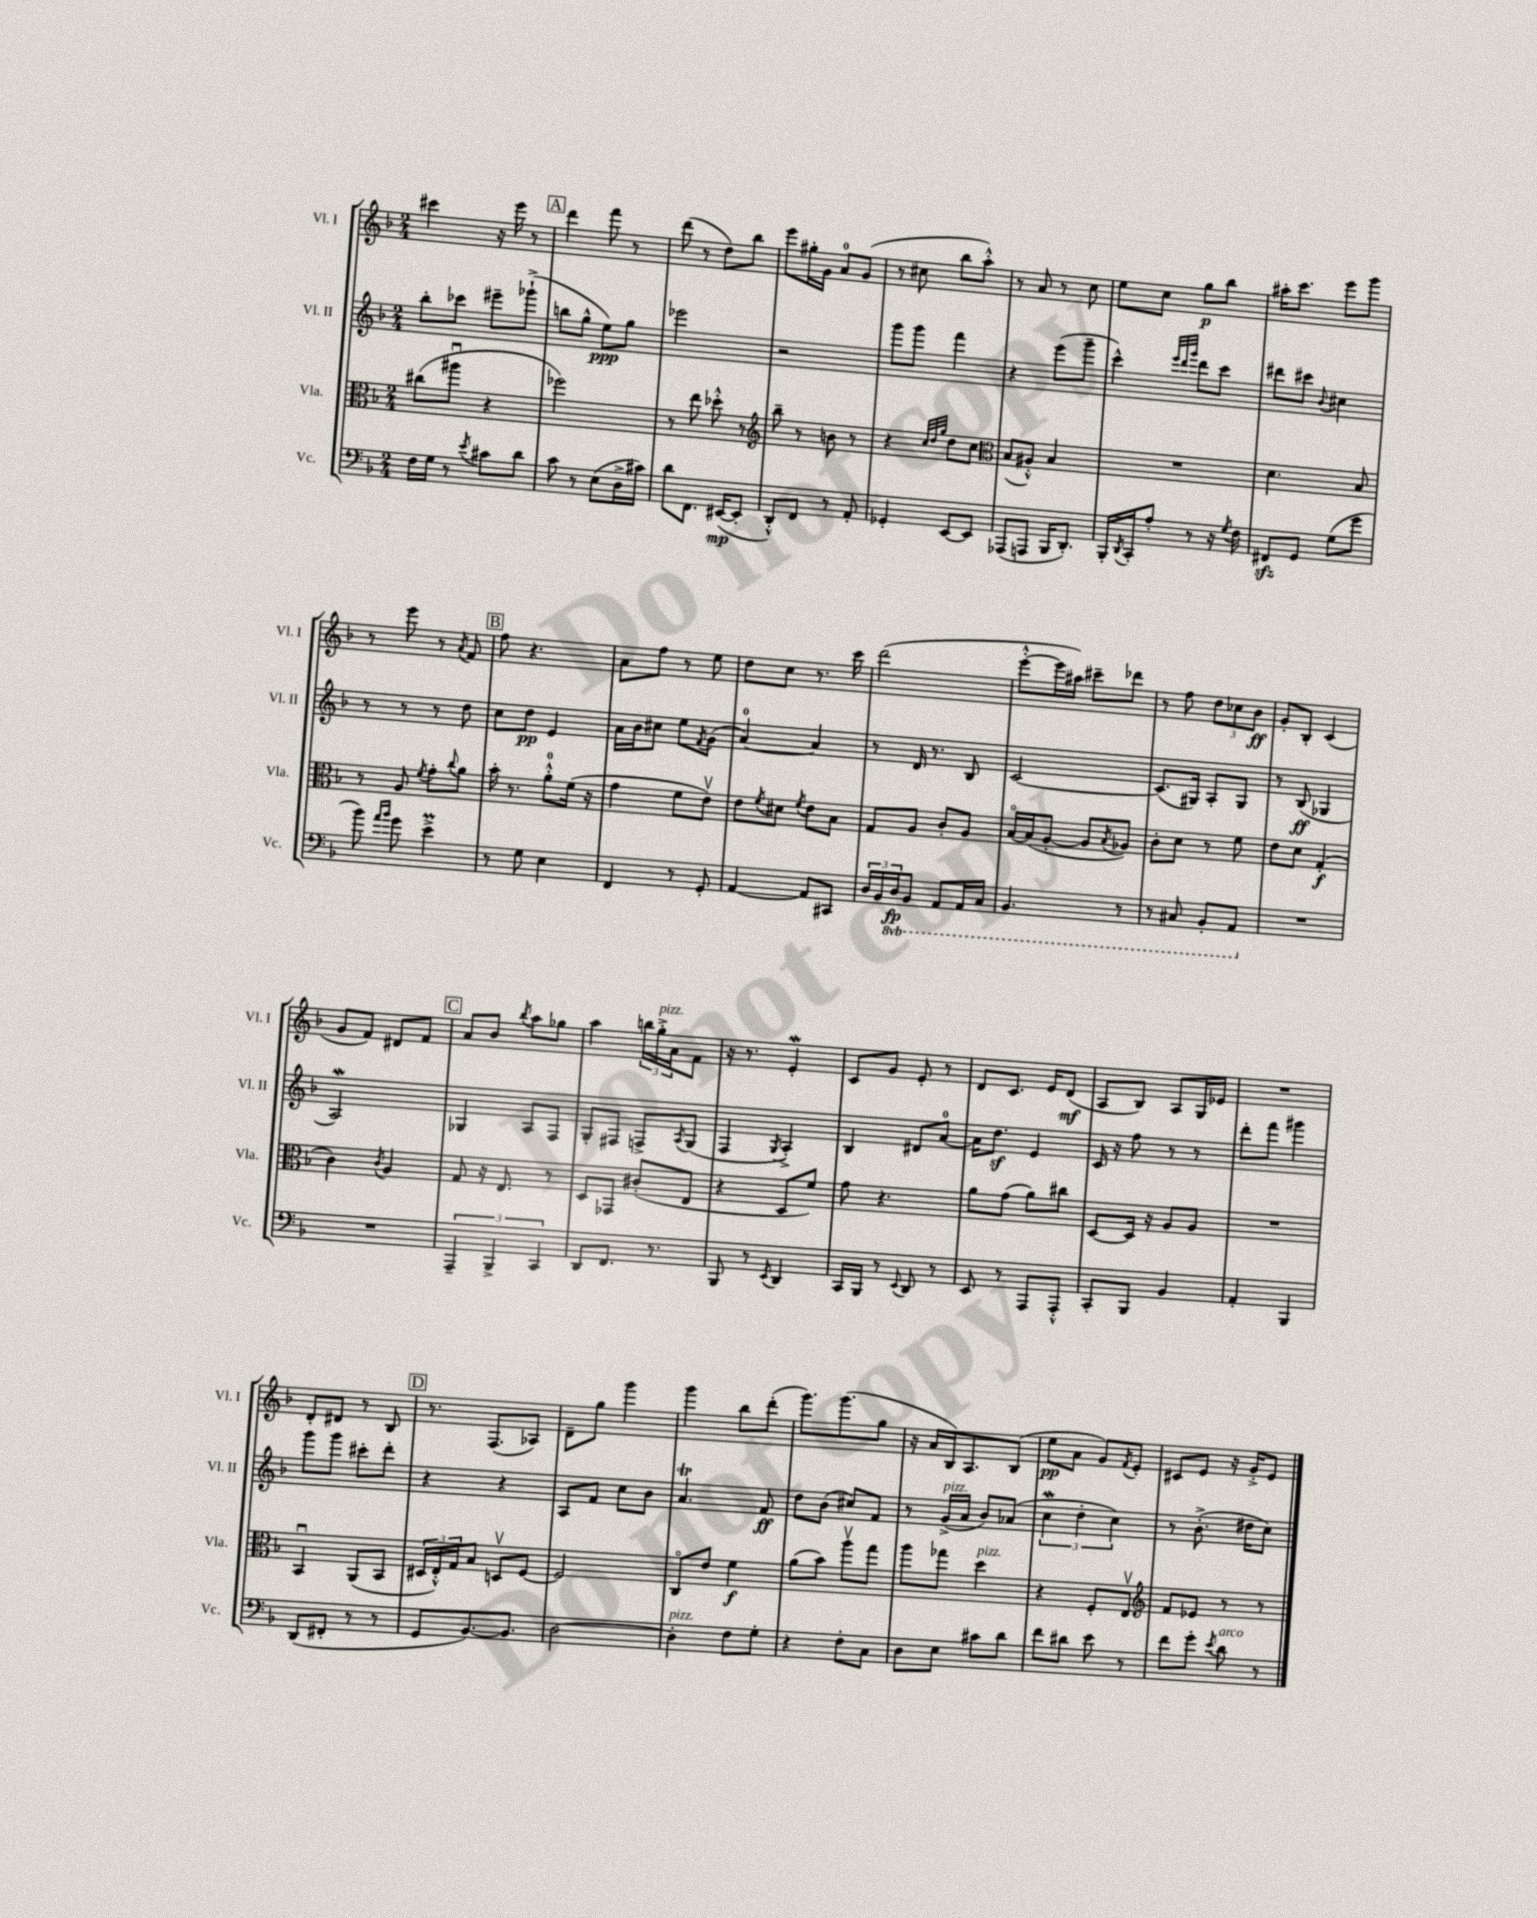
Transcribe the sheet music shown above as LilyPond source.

<<
\new StaffGroup <<
\new Staff = "s0" \with { instrumentName = "Vl. I" shortInstrumentName = "Vl. I" } {
    \clef treble \key f \major \numericTimeSignature \time 2/4
    cis'''4 r16 e'''16 r8 |
    \mark \markup { \box "A" } d'''4 f'''8 r8 |
    d'''8( r8 d''8) bes''8 |
    e'''8 gis''16-. g'16 a'8-0 g'8( |
    r8 cis''8 bes''8 a''8-.-^) |
    r8 a'8 r8 c''8 |
    e''8 c''8 g''8\p bes''8 |
    ais''16-. c'''8. e'''8 g'''8 |
    r8 e'''8 r8 \acciaccatura { a'8 } f'8 |
    \mark \markup { \box "B" } f''8 r4. |
    a'8 f''8 r8 e''8 |
    d''8 c''8 r8. c'''16 |
    d'''2( |
    e'''8~-.-^ e'''16 ais''16) cis'''8-- des'''8 |
    r8 f''8 \tuplet 3/2 { d''8 ces''8 bes'8\ff } |
    g'8-. bes8-. c'4( |
    g'8 f'8) dis'8 f'8 |
    \mark \markup { \box "C" } a'8 bes'8 \acciaccatura { bes''8 } a''8 ges''8 |
    a''4 \tuplet 3/2 { b''16 g''16-.->^\markup { \italic "pizz." } a'16 } f'8 |
    r16 r8. e'4-.\mordent |
    c'8 g'8 e'8-. r8 |
    d'8 c'8. e'16 d'8\mf( |
    a8 bes8) a8 g16 ees'16 |
    R2 |
    d'8-. dis'8 r8 bes8 |
    \mark \markup { \box "D" } r8. f8.( aes8) |
    d'8-- g''8 g'''4 |
    g'''4 bes''8 d'''8-.( |
    g'''8.) g'''8.( g''8 |
    r16 a'16 bes16) a8. bes8( |
    e''8\pp a'8 g'8) \acciaccatura { f'8 } e'8-. |
    cis'8 e'8 r16 g'16-.-> e'8 \bar "|." |
}
\new Staff = "s1" \with { instrumentName = "Vl. II" shortInstrumentName = "Vl. II" } {
    \clef treble \key f \major \numericTimeSignature \time 2/4
    bes''8-. ces'''8 eis'''8-- ges'''8-!->( |
    \mark \markup { \box "A" } b''8 g''8-^ e''8\ppp) g''8 |
    ees'''2 |
    r2 |
    g'''8 g'''8 f'''4 |
    r4 e'''8( g'''8-- |
    c'''4-^) \grace { e'''32 d'''32 g'''32 } d'''8 c'''8 |
    dis'''8 cis'''8 \appoggiatura { bes'8 } cis''4 |
    r8 r8 r8 d''8 |
    \mark \markup { \box "B" } c''8 d''8\pp e'4 |
    a'16 bes'16 cis''8 e''8 \acciaccatura { f'8 } g'8( |
    a'4-0~) a'4 |
    r8 d'16 r8. bes8 |
    c'2~ |
    c'8.( gis16) a8-. gis8 |
    r8 bes8\ff( ges4 |
    a2\mordent) |
    \mark \markup { \box "C" } ges4 a8 f8 |
    g8-. fis8 f8-> \acciaccatura { a8 } g8( |
    f4 \acciaccatura { g8 } a4-.->) |
    bes4 dis'8 a'8-0~ |
    a'16 d''8.\sf e'4 |
    c'16 r16 f''8 r8 r8 |
    d'''8-. f'''8 gis'''4 |
    g'''8 g'''8 cis'''8-. d'''8-. |
    \mark \markup { \box "D" } r4 r4 |
    a8 f'8 c''8 bes'8 |
    a'4.\trill f'8\ff |
    d''8 bes'8( cis''8) f'8 |
    r8 g'16->^\markup { \italic "pizz." }( a'16 bes'8) aes'8( |
    \tuplet 3/2 { c''4\mordent d''4-. c''4) } |
    r8 bes'8.-.->( dis''16 c''8) \bar "|." |
}
\new Staff = "s2" \with { instrumentName = "Vla." shortInstrumentName = "Vla." } {
    \clef alto \key f \major \numericTimeSignature \time 2/4
    cis''8( ais''8\downbow r4 |
    \mark \markup { \box "A" } fes''2) |
    r8 e''8 des''8-.-^ r8 |
    \clef treble bes''8-- r8 b'8 r8 |
    r4 \grace { c''32 d''32 g''32 } d''8 c''8 |
    \clef alto bes8( ais8-.-^) bes4 |
    R2 |
    d'4. bes8 |
    r8 a8 \acciaccatura { f'8 } g'8-. \appoggiatura { c''8 } a'8 |
    \mark \markup { \box "B" } bes'16-. r8. a'8-0-.-^ f'16( r16 |
    g'4 f'8 e'8\upbow) |
    e'8 \acciaccatura { f'8 } dis'8 \acciaccatura { f'8 } e'8 bes8 |
    g8 a8 c'8-. a8 |
    bes16~\flageolet bes16( a8~-. a8 \acciaccatura { bes8 } aes8) |
    c'8-. d'8 r8 f'8 |
    e'8 d'8 g4-.\f( |
    c'4) \acciaccatura { c'8 } a4 |
    \mark \markup { \box "C" } g8 r16 e8. r8 |
    d8 ges,8 cis'8-.( e8 |
    r4 d8 f'8) |
    g'8 r4. |
    a'8 g'8( a'8) cis''8 |
    d8~ d16 r16 a8 a8 |
    R2 |
    bes,4\downbow a,8( bes,8 |
    \mark \markup { \box "D" } \tuplet 3/2 { dis16 e16-.-^) g16 } bes8 d8\upbow f8~ |
    f2 |
    c8\flageolet e'8 f'4\f |
    a'8( bes'8) a''8\upbow g''8 |
    a''8 ges''8 d''4^\markup { \italic "pizz." } |
    r4 f8-. e8\upbow |
    \clef treble f'8 ees'8 r8 r8 \bar "|." |
}
\new Staff = "s3" \with { instrumentName = "Vc." shortInstrumentName = "Vc." } {
    \clef bass \key f \major \numericTimeSignature \time 2/4 \set Staff.ottavationMarkups = #ottavation-simple-ordinals
    f16 g16 r8 \acciaccatura { e'8 } cis'8 d'8 |
    \mark \markup { \box "A" } c'8 r8 e8( d16-> cis'16) |
    d'8 f,8. eis,16~\mp( eis,8-. |
    d,8-.-^) f,8 r8 a,8-. |
    ges,4-. e,8~ e,8 |
    aes,,8( a,,8 bes,,16 d,8.-.) |
    bes,,16-. \acciaccatura { d,8 } c,16-. a8-. r8 r16 \acciaccatura { g8 } f16 |
    fis,8\sfz g,8 g8( g'8 |
    bes'8) \grace { a'16 bes'16 } g'8 e'4->\prall |
    \mark \markup { \box "B" } r8 g8 e4 |
    f,4 r8 g,8-. |
    a,4~ a,8 cis,8 |
    \tuplet 3/2 { d16 bes,16 \ottava #-1 d,16\fp } bes,,8 a,,8 a,,16 c,16 |
    bes,,4. r8 |
    r8 cis,8 bes,,8-. a,,8 \ottava #0 |
    R2 |
    R2 |
    \mark \markup { \box "C" } \tuplet 3/2 { a,,4-- bes,,4-> c,4 } |
    d,8 f,8. r8. |
    bes,,8 r8 \acciaccatura { e,8 } d,4 |
    c,16 bes,,16 r8 \appoggiatura { e,8 } d,8 r8 |
    e,8 r8 a,,8 a,,8-.-^ |
    c,8-. bes,,8 bes,4 |
    a,4-. bes,,4 |
    d,8( fis,8-. r8 r8 |
    \mark \markup { \box "D" } g,8 bes,8.~) bes,8. |
    d2~ |
    d4-.^\markup { \italic "pizz." } f8 g8-. |
    r4 f8-. c8 |
    d8 e8 cis'8 d'8 |
    f'8 dis'8 e'8 r8 |
    f'8 g'8-. \acciaccatura { e'8 } d'8^\markup { \italic "arco" } r8 \bar "|." |
}
>>
>>
\layout { \context { \Score \remove "Bar_number_engraver" } }
